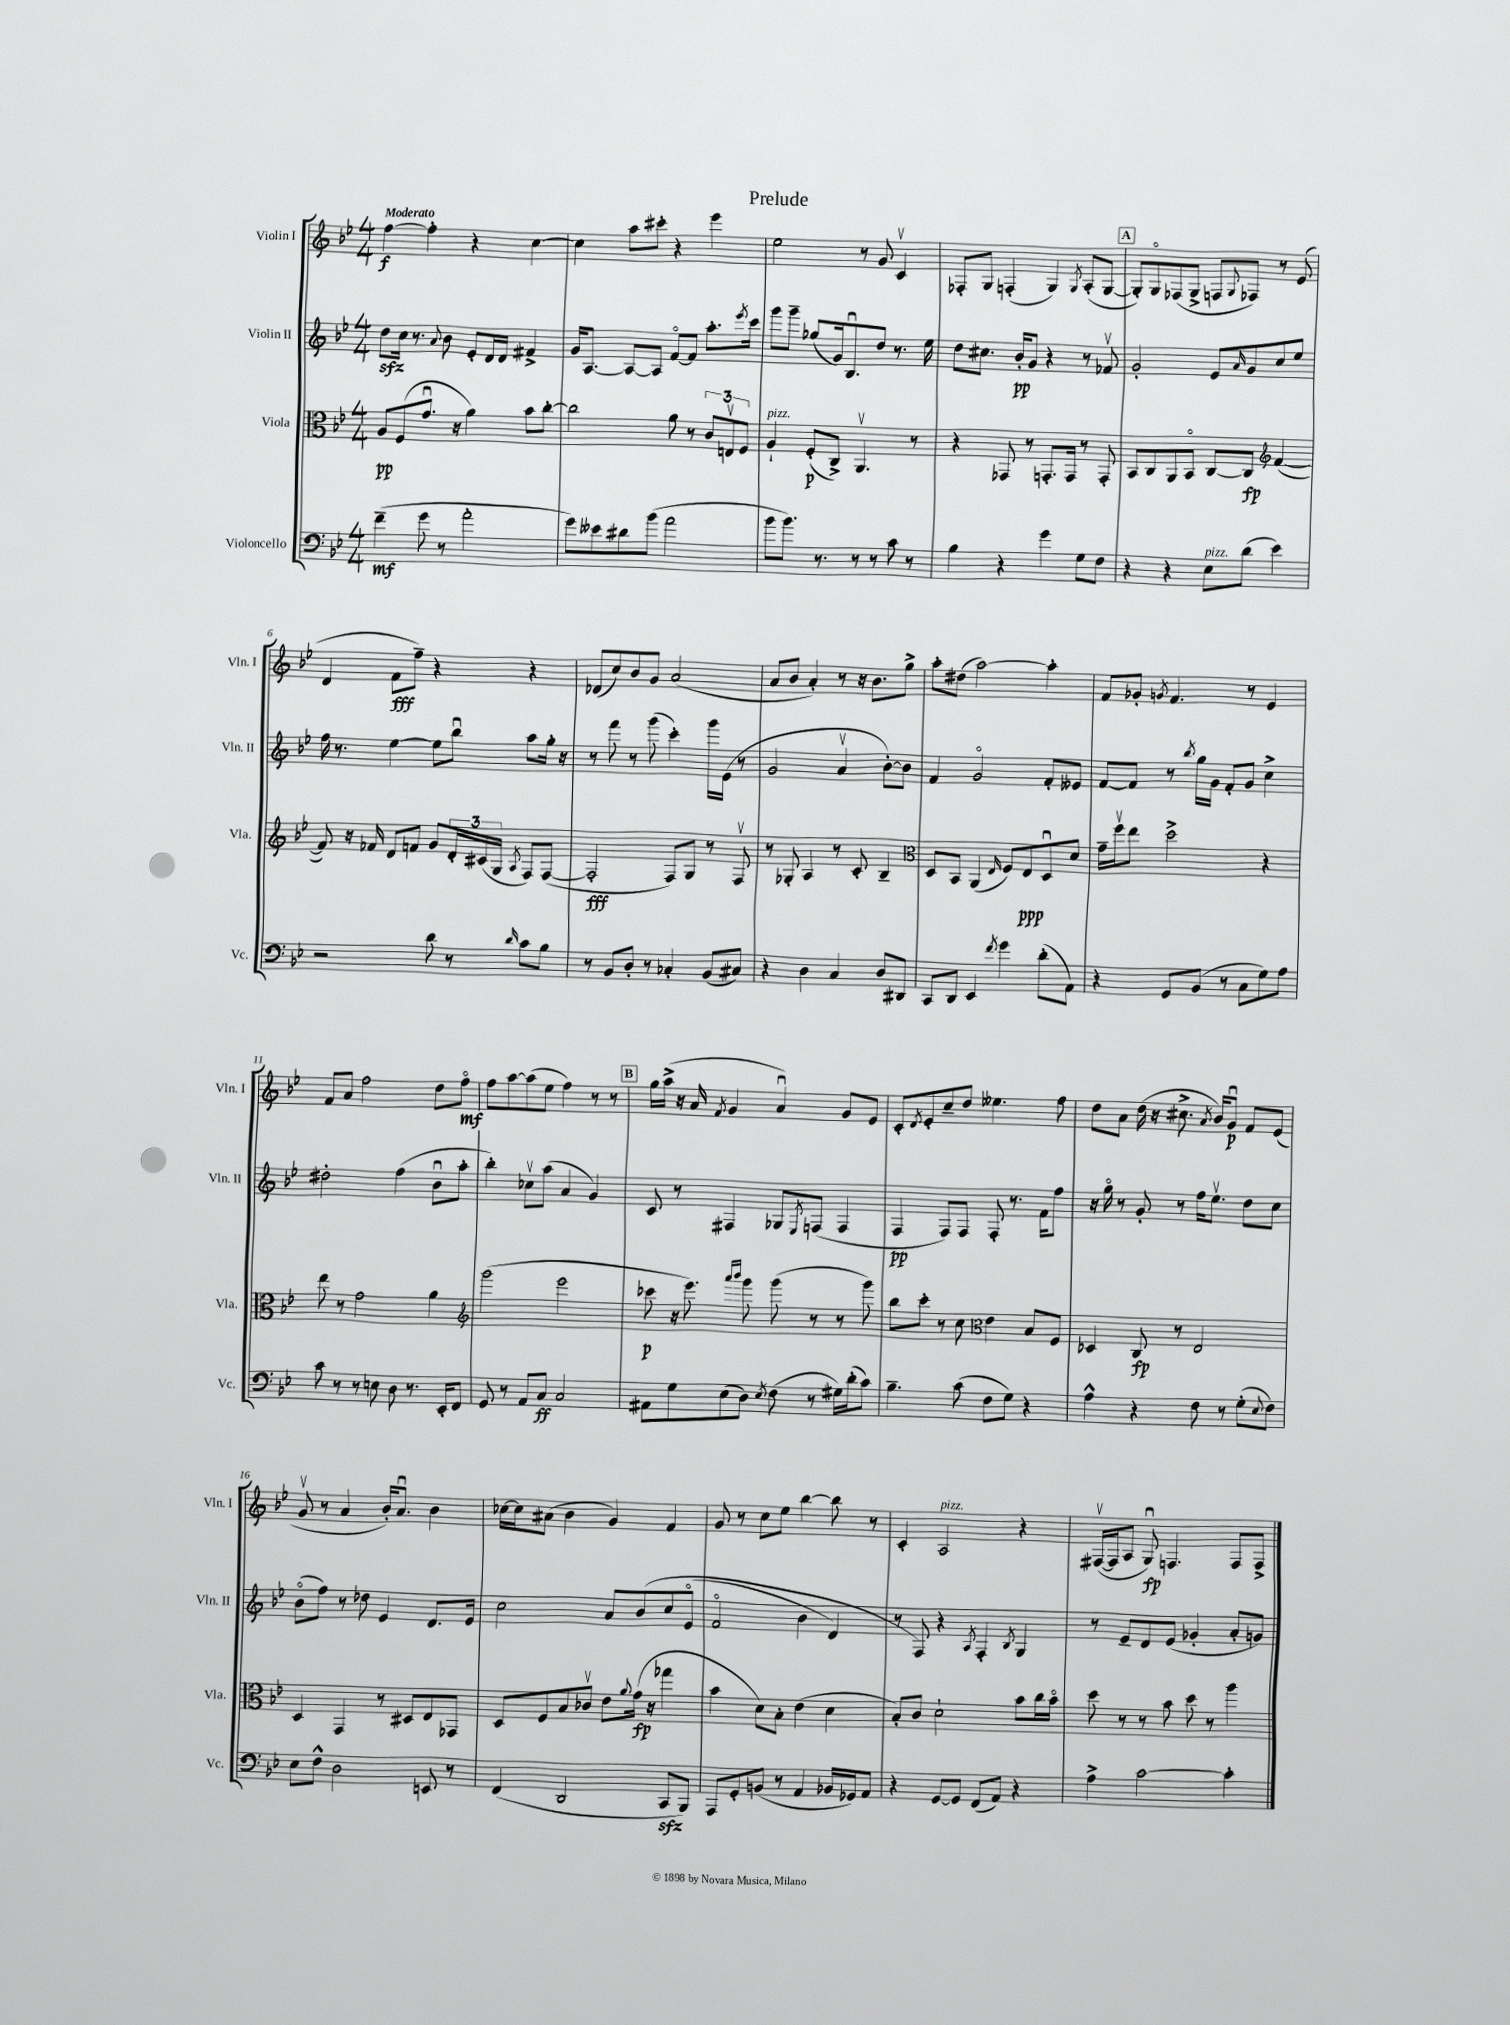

**kern	**kern	**kern	**kern
*staff4	*staff3	*staff2	*staff1
*clefF4	*clefC3	*clefG2	*clefG2
*k[b-e-]	*k[b-e-]	*k[b-e-]	*k[b-e-]
*M4/4	*M4/4	*M4/4	*M4/4
(4f~	8A	8dd	[4ff
.	(8F	16cc	.
.	.	8.r	.
8g	8.gu	.	4ff']
.	.	8qqa	.
8r	.	8b-	.
.	16r	.	.
2a'	4a)	8e-'	4r
.	.	16d	.
.	.	16d	.
.	8b-	4f#^	[4cc
.	[8cc'	.	.
=	=	=	=
8g)	2cc]	16g	4cc]
.	.	[8.A	.
8e--	.	.	.
8d#	.	8A_	8aa
(8b-	.	8A]	8ccc#'
2a	8a	[8fo	4r
.	8r	8f]	.
.	12c	8.aa'	4eee-
.	12Ev	.	.
.	12F	.	.
.	.	8qeee-	.
.	.	16ccc	.
=	=	=	=
8b-	4A`	8ggg	2ee-
8.b-)	.	8ggg~	.
.	(8F'	(8gg-	.
8.r	.	.	.
.	8C^)	16g)	.
.	.	8.B-u	.
8r	4.AAv	.	8r
8r	.	8dd	8g
8c	.	8.r	4cv
8r	8r	.	.
.	.	16ee-	.
=	=	=	=
4B-	4r	8dd	8F-'
.	.	8.cc#	8G
4r	8GG-	.	(4F'
.	.	16b-'	.
.	8r	8g	.
4g	8.GG'	4r	4G)
.	16GG	.	.
.	.	.	8qG
8G	8r	8r	(8A'
8F	8GG'	8f-v	[8G
=	=	=	=
4r	8BB-	2g'	8G'])
.	8C	.	8Go
4r	8AA	.	(8F-
.	8BB-o	.	8G^
8E-	[8C	8e-	8F
.	.	16qqa	8qqG
(8d	8C]	8g	8F-)
*	*clefG2	*	*
4e-)	([4f	8cc	8r
.	.	8ee-	(8e-
=	=	=	=
2r	8f])	16ff	4d
.	.	8.r	.
.	16r	.	.
.	16f-	.	.
.	8d	[4ee-	8f
.	8f	.	8ff~)
8d	8g	8ee-]	4r
8r	24d'	8bb-u	.
.	(24c#	.	.
.	24G	.	.
16qqd	8qA	.	.
8c	8F)	8aa	4r
8B-	([8F	16gg'	.
.	.	16r	.
=	=	=	=
8r	2F']	8r	(8d-
8BB-	.	8fff	8cc)
8D'	.	8r	8b-
8r	.	(8ggg	8g
4C-'	8F)	4ccc')	(2a
.	8G	.	.
(8BB-	8r	16ggg	.
.	.	(16e-	.
8C#)	8Fv	8r	.
=	=	=	=
4r	8r	2g	8a
.	8G-'	.	8b-
4D	4A	.	4a')
4C	8r	4av	8r
.	8c'	.	16r
.	.	.	8.b-
8D	4B-~	[8b-')	.
8DD#	.	8b-]	8gg^
=	=	=	=
*	*clefC3	*	*
8CC	8D	4f	8aa'
8DD	8BB-	.	(8dd#
4EE-	(4AA	2go	[2aa)
8qf	16qqE-	.	.
4g	8F)	.	.
.	8E-	.	.
(8d'	8Du	8f'	4aa']
8AA)	8d	8e--	.
=	=	=	=
4r	16g~	[8f	8f
.	16ffv	.	.
.	8ee-	8f]	8g-'
.	.	.	8qg
8GG	2dd^	8r	4.f
.	.	8qbb-	.
(8BB-	.	16gg	.
.	.	16g	.
8r	.	8f'	.
8C	.	8g	8r
8G)	4r	4cc^	4e-
8A	.	.	.
=	=	=	=
8c	8ee-	2dd#'	8f
8r	8r	.	8a
8r	2g	.	2ff
8E	.	.	.
8D	.	(4ff	.
8.r	.	.	.
.	4a	8b-u	8dd
16EE-'	.	.	.
8FF	.	8aa'	8ffo
=	=	=	=
*	*clefG2	*	*
8GG	(2ggg	4bb-')	8ff
8r	.	.	[8aa
8AA	.	8cc-v	(8aa]
8C	.	(8aa	8ee-
2C	2eee-	4a	4ff)
.	.	4g)	8r
.	.	.	8r
=	=	=	=
8AA#	8ccc-	8c	16gg
.	.	.	(16aa^
8G	16r	8r	16r
.	8.eee-)	.	16a
.	.	.	8qf
(8E-	.	4F#	4g
.	16qqaaa	.	.
.	16qqbbb-	.	.
8D)	8ggg	.	.
8qE-	.	.	.
(8F	(8ggg	8G-	4au)
.	.	8qE-	.
8r	8r	(8F	.
16G#)	8r	4F	8g
(16d'	.	.	.
8c)	8ggg)	.	8e-
=	=	=	=
4.B-~	8bb-	4F	8c'
.	.	.	8qd
.	8ccc'	.	8e-'
.	8r	8F)	8cc~
(8c	8cc	8F	8dd
*	*clefC3	*	*
8F	4e-	8F'	4.ee--
8G)	.	8.r	.
4r	8B-	.	.
.	.	16f	.
.	8F	8ff	8ff
=	=	=	=
4A^^	4D-	16r	8dd
.	.	16ggo	.
.	.	8r	8a
4r	8C	8g'	(16dd
.	.	.	16r
.	8r	8r	8.cc#^
8F	2E-	16ff	.
.	.	.	8qa
.	.	8.ee-v	16b-)
8r	.	.	8gu
(8G'	.	8dd	8f
8qqE-	.	.	.
8F)	.	8cc	(8e-
=	=	=	=
8E-	4D	(8b-o	8gv
8F^^	.	8ff)	8r
2D	4GG	8r	4a
.	.	8dd-	.
.	8r	4e-	16b-')
.	.	.	8.au
.	8D#	.	.
8EE	8E-	8.d	4b-
8r	8GG-	.	.
.	.	16e-	.
=	=	=	=
(4FF	8D	2cc	[16cc-
.	.	.	16cc-]
.	8F	.	(8a#
2DD	8B-	.	4b-
.	8c-v	.	.
.	8e-	8a	4g)
.	8qqa	.	.
.	(16g	&(8b-	.
.	16r	.	.
8CC	4gg-	8cc	4f
8BBB-)	.	(8e-o	.
=	=	=	=
8AAA	4b-	2fo	8g
8GG'	.	.	8r
(8BB	8d)	.	8cc
8r	8B-'	.	8ee-
4AA	(4e-	4b-	[4bb-
16BB-	4d	4d)	8bb-]
16GG-)	.	.	.
8AA	.	.	8r
=	=	=	=
4r	8B-')	8r	4c'
.	8c	8F&)	.
[8GG	2d`	4r	2A
8GG]	.	.	.
.	.	8qA	.
(8FF	.	4F'	.
8AA)	.	.	.
.	.	8qB-	.
4r	8b-	4G	4r
.	16cc	.	.
.	16b-o	.	.
=	=	=	=
4A^	8dd	8r	([16F#v
.	.	.	16F#]
.	8r	8e-~	8A
[2c	8r	8d	8Gu)
.	8b-	(8e-	4.F
.	8dd	4g-'	.
.	8r	.	.
4c']	4aa	8a'	8F
.	.	8g)	8F^
==	==	==	==
*-	*-	*-	*-
